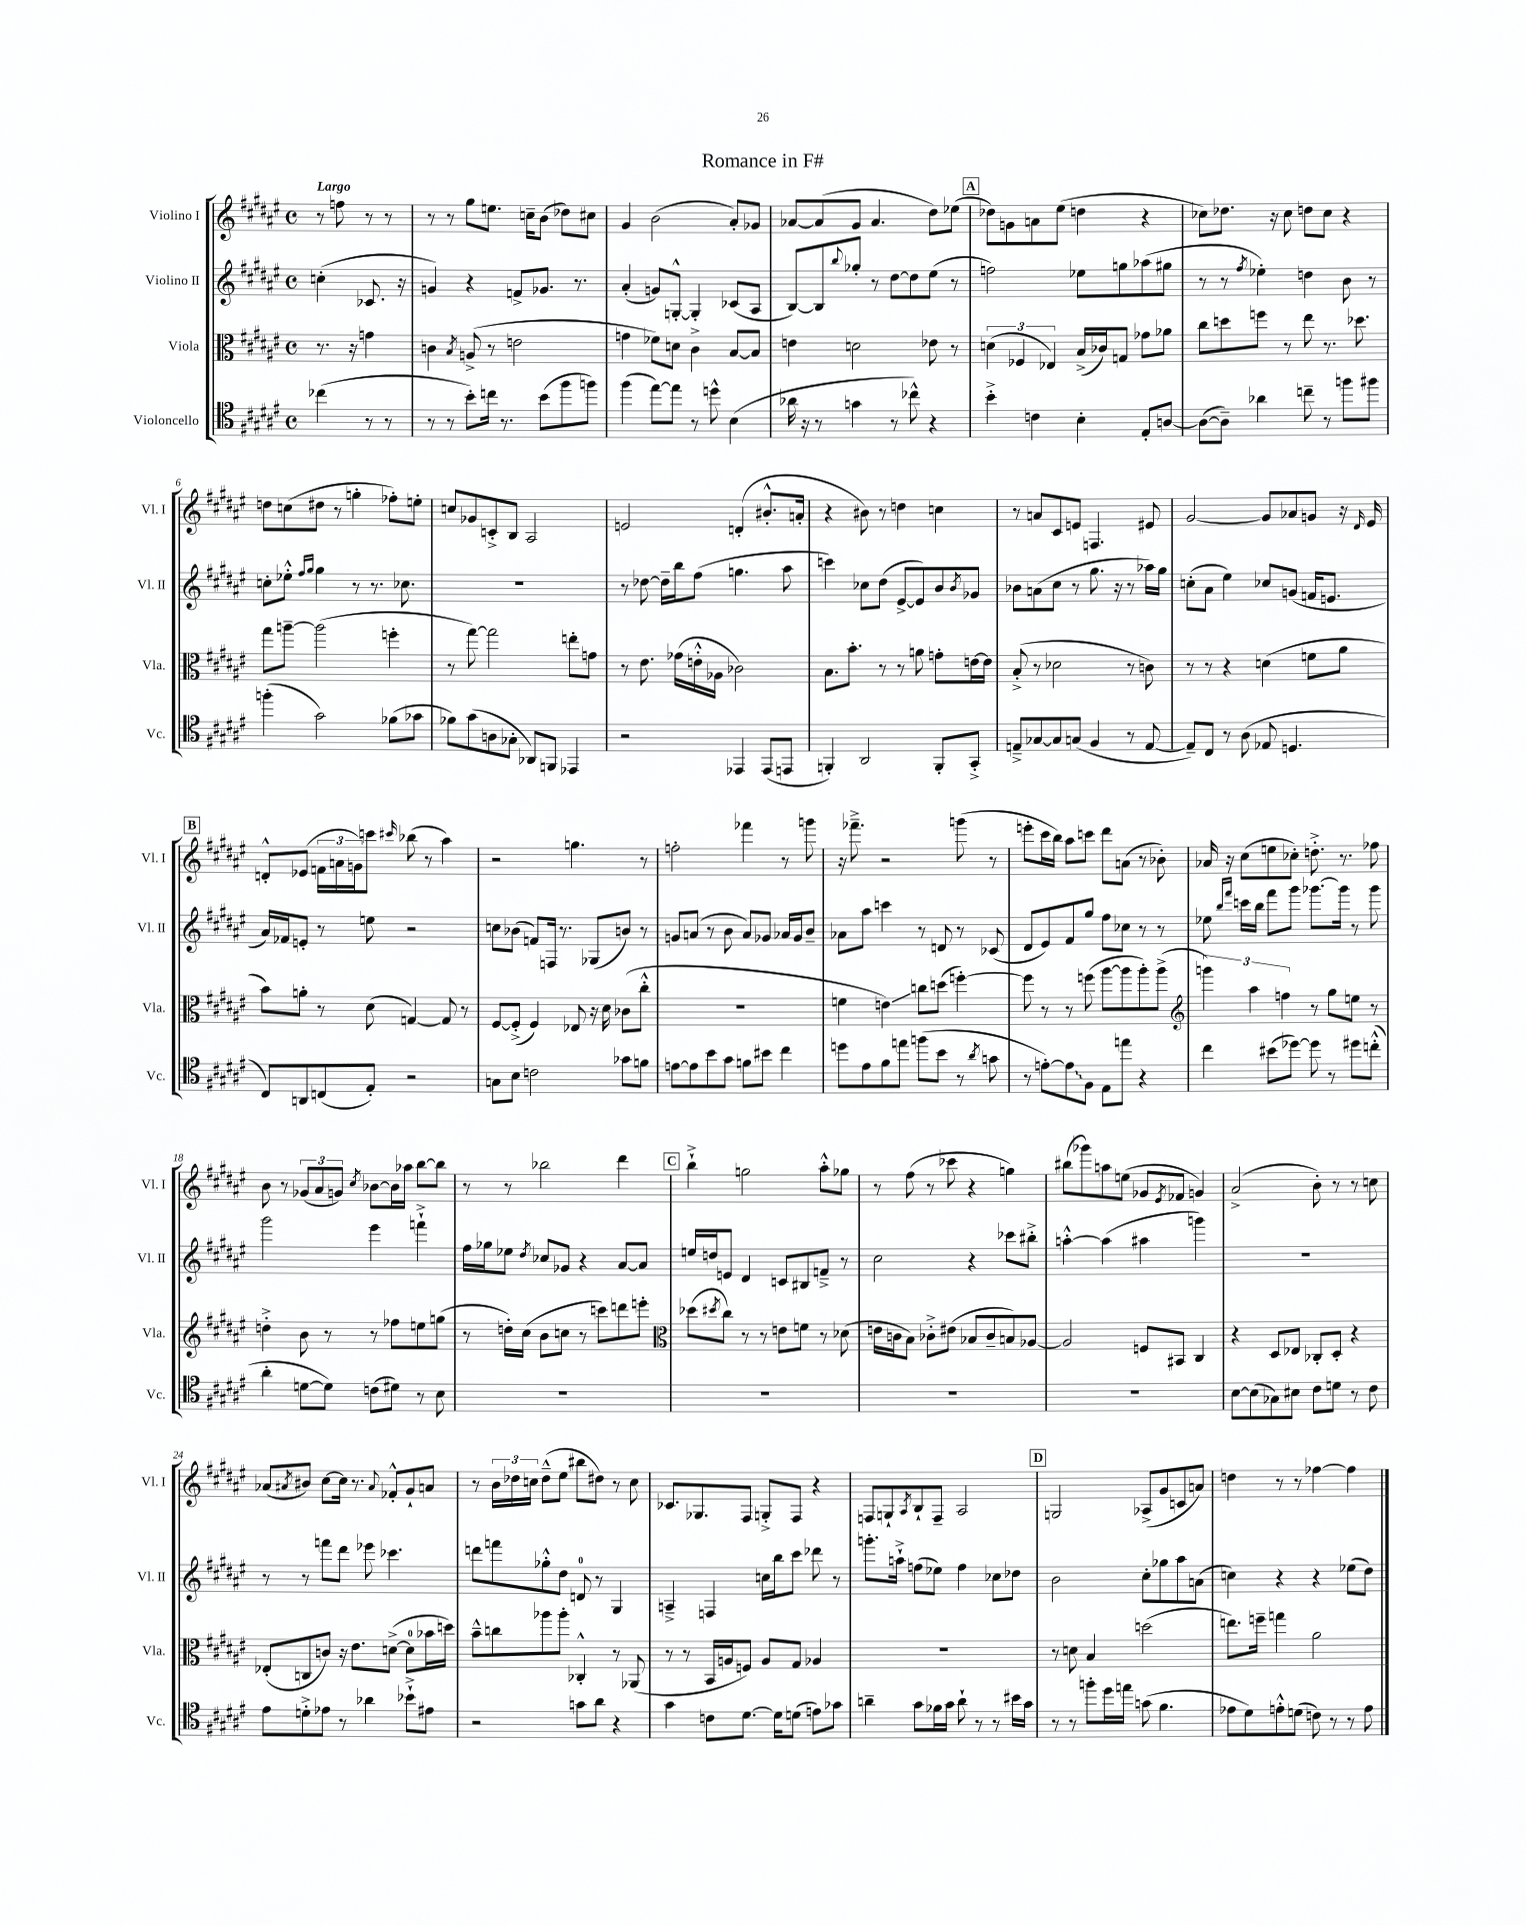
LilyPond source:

\header { title = "Romance in F#" }
<<
\new StaffGroup <<
\new Staff = "s0" \with { instrumentName = "Violino I" shortInstrumentName = "Vl. I" } {
    \clef treble \key fis \major \defaultTimeSignature \time 4/4 \partial 2 \tempo "Largo"
    r8 f''8 r8 r8 |
    r8 r8 gis''8 e''8. c''16-- b'8( des''8) cis''8 |
    gis'4 b'2( ais'8-.) ges'8 |
    aes'8~ aes'8( gis'8 aes'4. dis''8) ees''8( |
    \mark \markup { \box "A" } des''8) g'8 a'8 eis''8( d''4 r4 |
    ces''8) des''8. r16 ces''8 d''8 ces''8 r4 |
    d''8 c''8( dis''8 r8 g''4-. fes''8-.) e''8-. |
    c''8 ges'8 c'8-.-> b8 ais2 |
    e'2 d'4-.( bis'8.-.-^ a'16-. |
    r4 bis'8) r8 d''4 c''4 |
    r8 a'8 cis'8 e'8 f4. eis'8 |
    gis'2~ gis'8 aes'8 g'8 r16 \grace { dis'16 } eis'16 |
    \mark \markup { \box "B" } d'8-.-^ ees'8( \tuplet 3/2 { f'16 a'16 g'16) } c'''8 \grace { cis'''16 } bes''8( r8 ais''4) |
    r2 g''4. r8 |
    f''2-. fes'''4 r8 g'''8 |
    r16 fes'''8.---> r2 g'''8( r8 |
    e'''8-. cis'''16 b''16) ais''8 c'''8 dis'''8 a'8( r8 bes'8-.) |
    aes'16 r16 cis''8( e''8 ces''8-.) d''8.-.-> r8. fes''8 |
    b'8 r8 \tuplet 3/2 { ges'8( ais'8 g'8) } \acciaccatura { cis''8 } bes'8~ bes'16 aes''16 b''8~ b''8 |
    r8 r8 bes''2 dis'''4 |
    \mark \markup { \box "C" } b''4-!-> g''2 ais''8-.-^ ges''8 |
    r8 fis''8( r8 ces'''8 r4 g''4) |
    bis''8( ges'''8) a''8 e''8( ges'8 \acciaccatura { eis'8 } fes'8 g'4) |
    ais'2->( b'8-.) r8 r8 c''8 |
    aes'8( \acciaccatura { ais'8 } bis'8) cis''8~ cis''16 r8. \appoggiatura { ais'8 } fes'8-.-^ gis'8-! a'8 |
    r8 \tuplet 3/2 { b'16 des''16 c''16 } des''8---^( eis''8 bis''8 dis''8) r8 c''8 |
    ces'8. ges8. fis8 g8-.-> fis8 r4 |
    f8 g8-! \acciaccatura { ais8 } b8-! f8-- ais2 |
    \mark \markup { \box "D" } g2 aes8->( gis'8 c'8 a'8) |
    d''4 r8 r8 fes''4~ fes''4 \bar "|." |
}
\new Staff = "s1" \with { instrumentName = "Violino II" shortInstrumentName = "Vl. II" } {
    \clef treble \key fis \major \defaultTimeSignature \time 4/4 \partial 2
    c''4-.( ces'8. r16 |
    g'4) r4 f'8-> ges'8. r8. |
    ais'4-.( g'8) g8~-.-^ g4-. ces'8( ais8 |
    b8~) b8 \appoggiatura { b''8 } ges''8-. r8 dis''8~ dis''8 eis''8( r8 |
    \mark \markup { \box "A" } f''2) ees''8 g''8 aes''8( gis''8 |
    r8 r8 \acciaccatura { fis''8 } ees''4-.) d''4 b'8 r8 |
    c''8-. ees''8-.-^ \grace { fis''16 gis''16 } gis''4 r8 r8. ces''8. |
    R1 |
    r8 des''8~ des''16-- b''16 fis''8( g''4. ais''8 |
    c'''4) ces''8 dis''8( eis'8~-> eis'8) b'8 \acciaccatura { b'8 } ges'8 |
    bes'8 a'8( cis''8 r8 gis''8. r16 r8 aes''16) gis''16 |
    c''8-.( ais'8 eis''4) ces''8 g'8( f'16 e'8. |
    \mark \markup { \box "B" } ais'16) fes'16 e'8-. r8 e''8 r2 |
    c''8 bes'8( f'8) f16 r8. ges8( b'8) r8 |
    g'8 a'8( r8 b'8 a'8) ges'8 aes'16 ges'16 b'8-- |
    aes'8 ais''8 c'''4 r8 d'8 r8 ces'8( |
    dis'8 eis'8) fis'8 gis''8 fis''8 ces''8 r8 r8 |
    ees''8 \grace { b''16 fis'''16 } c'''16 b''16 fis'''8 gis'''8 ges'''8.~ ges'''16 r8 ges'''8 |
    gis'''2 eis'''4 f'''4-!-> |
    fis''16 ges''16 ees''8 \acciaccatura { dis''8 } ces''8 ges'8 r4 ais'8~ ais'8 |
    \mark \markup { \box "C" } e''16 d''16 e'8 dis'4 c'8 bis8 f'8---> r8 |
    cis''2 r4 ces'''8 bis''8-.-> |
    a''4~-.-^ a''4( ais''4 g'''4) |
    R1 |
    r8 r8 f'''8 dis'''8 ees'''8 ces'''4. |
    d'''8 f'''8 ges''8-.-^ dis''8 d'8-0 r8 gis4 |
    a4---> f4 c''16 b''16 cis'''8 des'''8 r8 |
    g'''8.-. a''16-!-> f''8( ees''8) f''4 ces''8 des''8 |
    \mark \markup { \box "D" } b'2 cis''8-. ges''8 ais''8 a'8( |
    c''4) r4 r4 ees''8( dis''8) \bar "|." |
}
\new Staff = "s2" \with { instrumentName = "Viola" shortInstrumentName = "Vla." } {
    \clef alto \key fis \major \defaultTimeSignature \time 4/4 \partial 2
    r8. r16 g'4 |
    c'4 \acciaccatura { b8 } a8->( r8 e'2 |
    g'4 fes'8) d'8 cis'4-> b8~ b8 |
    e'4 d'2 ees'8 r8 |
    \mark \markup { \box "A" } \tuplet 3/2 { d'4( fes4 ees4) } b16->( ces'16) g8 ges'8 aes'8 |
    cis''8 d''8 f''8 r8 eis''8 r8. des''8. |
    gis''8 a''8~-- a''2( f''4-. |
    r8 gis''8~) gis''2 e''8-. g'8 |
    r8 eis'8. ges'16( e'16-.-^ aes16 ces'2) |
    b8. b'8.-. r8 r8 a'8 g'8-. e'16~ e'16 |
    b8-.->( r8 des'2 r8 c'8) |
    r8 r8 r4 d'4( f'8 ais'8 |
    \mark \markup { \box "B" } b'8) a'8-. r8 dis'8( g4~) g8 r8 |
    fis8~ fis8-.->( fis4) ees8 r16 dis'16 ces'8( cis''8-.-^ |
    R1 |
    f'4 e'4\glissando) c''8 d''8( f''4~-.) |
    f''8 r8 r8 f''8( ais''8~ ais''8 ais''8-.) ais''8->( |
    \clef treble \tuplet 3/2 { g'''4) ais''4 f''4 } r8 gis''8 e''8 r8 |
    d''4-.-> b'8 r8 r8 fes''8 e''8 g''8( |
    r8 d''16-.) cis''16( b'8 c''8 r8 c'''8) d'''8 e'''8-. |
    \mark \markup { \box "C" } \clef alto des''8( \acciaccatura { dis''8 } cis''8) r8 r8 e'8 f'8 r8 des'8( |
    e'16 c'16 b8) ces'8-.-> eis'8( bes8 ces'8-- b8) aes8~ |
    aes2 f8 bis,8 cis4 |
    r4 dis8 ees8 ces8-. dis8-. r4 |
    ees8-.( c8 c'8) r16 eis'8. d'8~->( d'8-0 bes'16 d''16) |
    b'8---^ c''8 aes''8 aes''8-. ces4-.-^ r8 aes,8( |
    r8 r8 b,16 a16 f8) a8 gis8 aes4 |
    R1 |
    \mark \markup { \box "D" } r8 d'8 b4 d''2( |
    e''8.) f''16-- g''4 ais'2 \bar "|." |
}
\new Staff = "s3" \with { instrumentName = "Violoncello" shortInstrumentName = "Vc." } {
    \clef tenor \key fis \major \defaultTimeSignature \time 4/4 \partial 2
    ces''4( r8 r8 |
    r8 r8 b'8-.) c''16 r8. b'8( fis''8 f''8) |
    fis''4( eis''8~) eis''8 r8 d''8-^ b4( |
    aes'16 r16 r8 g'4 r8 ces''8-^) r4 |
    \mark \markup { \box "A" } b'4-.-> c'4 b4-. eis8-. a8~ |
    a8~( a8--) aes'4 c''8-- r8 f''8 fis''8 |
    f''4-.( gis'2) fes'8( ges'8 |
    fes'8) gis'8( a8 ges8-. aes,8) f,8 ees,4 |
    r2 ees,4 ees,8( e,8 |
    f,4-.) ais,2 f,8-. gis,8-.-> |
    e8---> ges8~ ges8 g8( fis4 r8 e8~ |
    e8--) cis8 r8 ais8( ees8 d4. |
    \mark \markup { \box "B" } cis8) a,8 c8( eis8-.) r2 |
    g8 b8 c'2 ges'8 f'8 |
    e'8~ e'8 b'8 gis'8 f'8 bis'8 cis''4 |
    d''8 eis'8 fis'8 e''8 f''8( b'8 r8 \acciaccatura { ais'8 } g'8 |
    r8 e'8~-.) \once \override Glissando.style = #'zigzag e'8\glissando fis8 eis8 e''8 r4 |
    cis''4 bis'8( des''8~) des''8 r8 dis''8 c''8-.-^( |
    ais'4-. d'8~ d'8) c'8( dis'8) r8 b8 |
    R1 |
    \mark \markup { \box "C" } R1 |
    R1 |
    R1 |
    b8~ b8( ges8) bis8 cis'8 d'8 r8 cis'8 |
    eis'8 d'8-.-> ees'8 r8 aes'4 bes'8-!-> eis'8 |
    r2 g'8 ais'8 r4 |
    gis'4 c'8 dis'8.~ dis'16 d'8( e'8) ges'8 |
    a'4-- gis'8 fes'16 gis'16 a'8-! r8 r8 bis'16 gis'16 |
    \mark \markup { \box "D" } r8 r8 f''8-. dis''16 e''16 g'8( fis'4. |
    ees'8 dis'8) e'8-.-^ d'8( c'8) r8 r8 e'8 \bar "|." |
}
>>
>>
